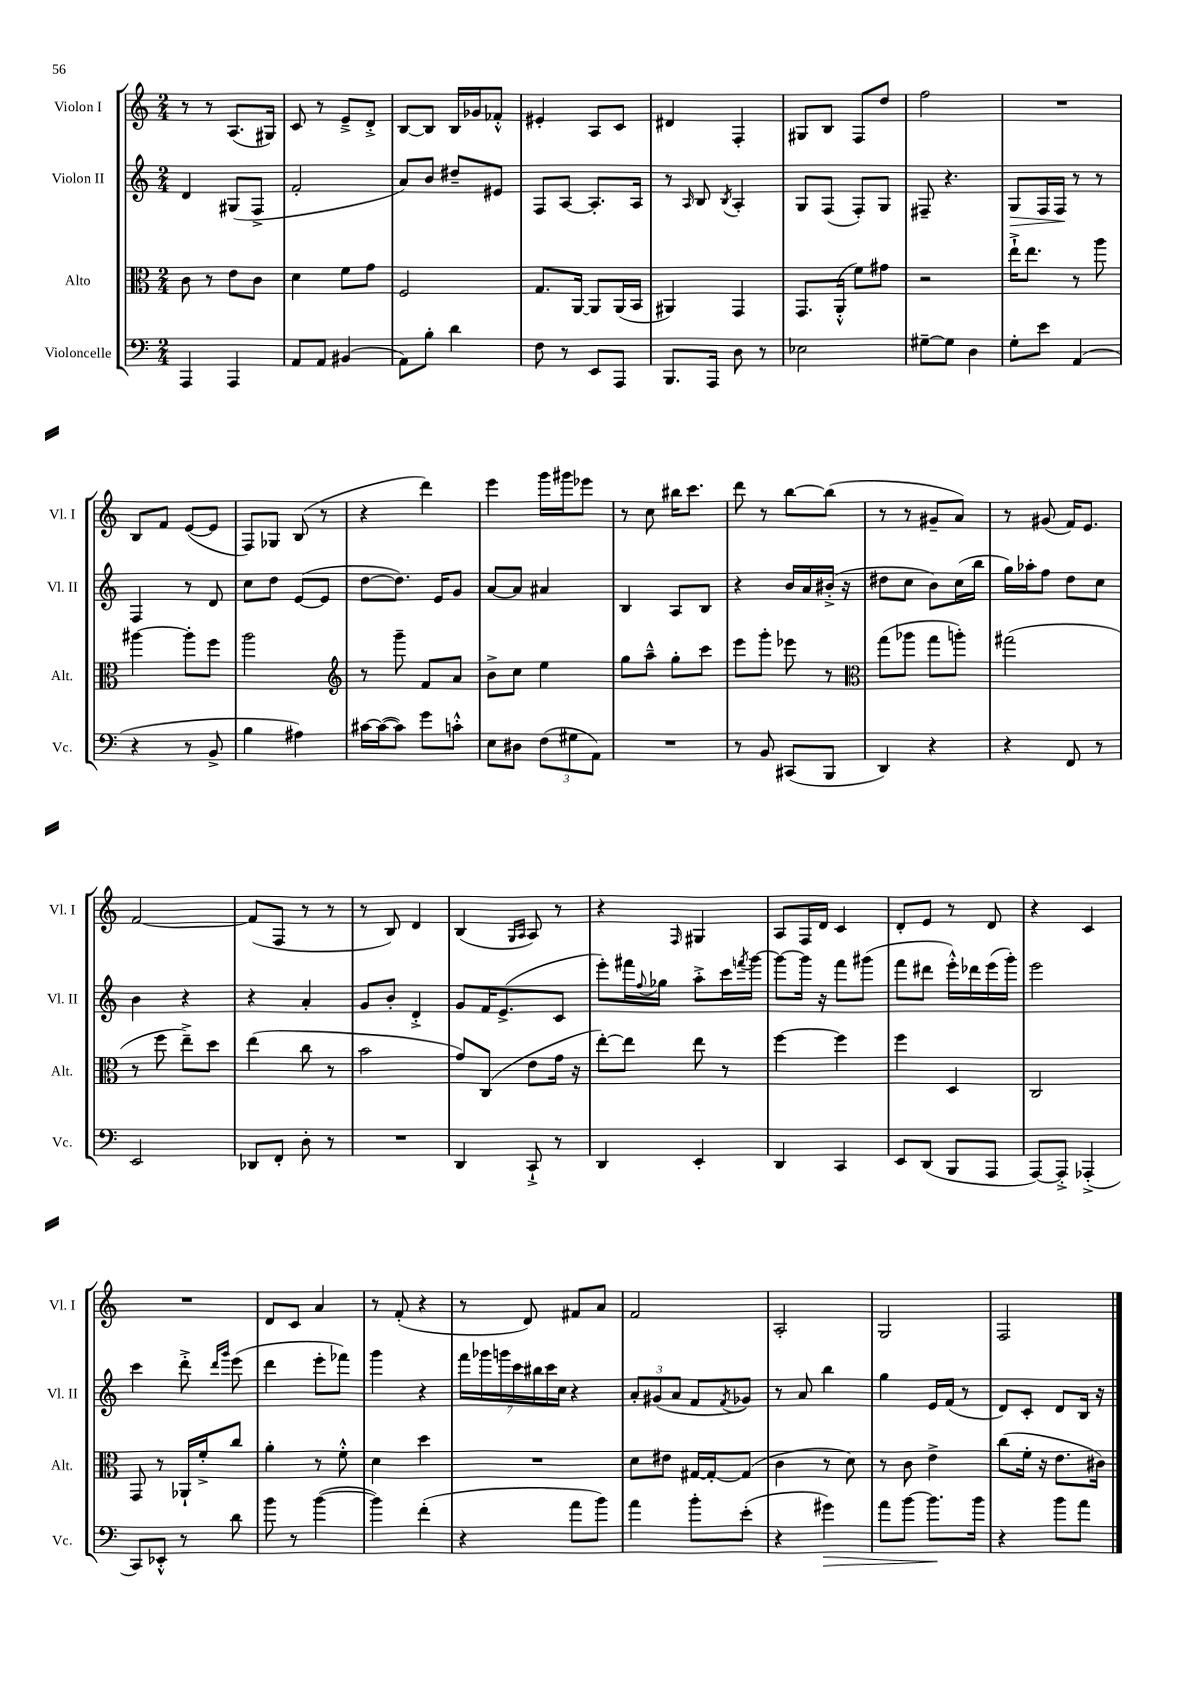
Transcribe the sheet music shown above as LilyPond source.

<<
\new StaffGroup <<
\new Staff = "s0" \with { instrumentName = "Violon I" shortInstrumentName = "Vl. I" } {
    \clef treble \key c \major \numericTimeSignature \time 2/4
    r8 r8 a8.( gis16) |
    c'8 r8 e'8---> d'8-.-> |
    b8~ b8 b16 ges'16 fes'8-.-^ |
    eis'4-. a8 c'8 |
    dis'4 f4-. |
    gis8 b8 f8 d''8 |
    f''2 |
    R2 |
    b8 f'8 e'8~( e'8 |
    f8) ges8 b8( r8 |
    r4 d'''4) |
    e'''4 g'''16 gis'''16 ees'''8 |
    r8 c''8 bis''16 c'''8. |
    d'''8 r8 b''8~ b''8( |
    r8 r8 gis'8-- a'8) |
    r8 gis'8( f'16) e'8. |
    f'2~ |
    f'8( f8 r8 r8 |
    r8 b8) d'4 |
    b4( \grace { g16 a16 } a8) r8 |
    r4 \grace { f16 } gis4 |
    a8 f16 d'16 c'4 |
    d'8-. e'8 r8 d'8 |
    r4 c'4 |
    R2 |
    d'8 c'8 a'4 |
    r8 f'8-.( r4 |
    r8 d'8) fis'8 a'8 |
    f'2 |
    a2-. |
    g2 |
    f2 \bar "|." |
}
\new Staff = "s1" \with { instrumentName = "Violon II" shortInstrumentName = "Vl. II" } {
    \clef treble \key c \major \numericTimeSignature \time 2/4
    d'4 gis8( f8-> |
    f'2-. |
    a'8) b'8 dis''8-- eis'8 |
    f8 a8~ a8.-. a16 |
    r8 \grace { a16 } b8 \acciaccatura { b8 } a4-. |
    g8 f8( f8-.) g8 |
    fis8-- r4. |
    g8\> f16 f16\! r8 r8 |
    f4 r8 d'8 |
    c''8 d''8 e'8~( e'8 |
    d''8~ d''8.) e'16 g'8 |
    a'8~ a'8 ais'4 |
    b4 a8 b8 |
    r4 b'16 a'16 bis'16-.->( r16 |
    dis''8 c''8 b'8) c''16( b''16 |
    g''16) aes''16-. f''8 d''8 c''8 |
    b'4 r4 |
    r4 a'4-. |
    g'8 b'8-. d'4-.-> |
    g'8 f'16 e'8.->( c'8 |
    e'''8-.) fis'''16 \appoggiatura { f''8 } ges''16 a''8-.-> c'''16 \acciaccatura { f'''8 } g'''16~ |
    g'''8~ g'''16 r16 f'''8 gis'''8( |
    f'''8 dis'''8 e'''16-.-^) des'''16 e'''16( g'''16-.) |
    e'''2 |
    c'''4 d'''8-.-> \grace { d'''16 g'''16 } e'''8( |
    d'''4 e'''8-. fes'''8) |
    g'''4 r4 |
    \tuplet 7/4 { f'''16 ges'''16 g'''16 c'''16 bis''16 c'''16 c''16 } r4 |
    \tuplet 3/2 { a'8-. gis'8( a'8 } f'8 \acciaccatura { f'8 } ges'8) |
    r8 a'8 b''4 |
    g''4 e'16 f'16( r8 |
    d'8) c'8-. d'8 b16 r16 \bar "|." |
}
\new Staff = "s2" \with { instrumentName = "Alto" shortInstrumentName = "Alt." } {
    \clef alto \key c \major \numericTimeSignature \time 2/4
    c'8 r8 e'8 c'8 |
    d'4 f'8 g'8 |
    f2 |
    g8. a,16~ a,8 a,16( b,16 |
    ais,4) g,4 |
    g,8. a,16-.-^( f'8) gis'8 |
    r2 |
    e''16-!-> e''8. r8 a''8 |
    ais''4~ ais''8-. f''8 |
    a''2 |
    \clef treble r8 g'''8-- f'8 a'8 |
    b'8-> c''8 e''4 |
    g''8 a''8---^ g''8-. c'''8 |
    e'''8 g'''8-. ees'''8 r8 |
    \clef alto g''8( aes''8 g''8 a''8-.) |
    gis''2( |
    r8 f''8 e''8--->) d''8 |
    e''4( c''8 r8 |
    b'2 |
    g'8) c8( e'8 g'16 r16 |
    e''8~-.) e''8 e''8 r8 |
    f''4~ f''4 |
    f''4 d4 |
    c2 |
    g,8 r8 aes,16-! f'16-.-> c''8 |
    a'4-. r8 f'8-.-^ |
    d'4 d''4 |
    R2 |
    d'8 eis'8 gis16~ gis16~-. gis8( |
    c'4 r8 d'8) |
    r8 c'8 e'4-> |
    c''8( f'16-. r16 e'8. cis'16) \bar "|." |
}
\new Staff = "s3" \with { instrumentName = "Violoncelle" shortInstrumentName = "Vc." } {
    \clef bass \key c \major \numericTimeSignature \time 2/4
    a,,4 a,,4 |
    a,8 a,8 bis,4( |
    a,8) b8-. d'4 |
    f8 r8 e,8 a,,8 |
    b,,8. a,,16 d8 r8 |
    ees2 |
    gis8~-- gis8 d4 |
    g8-. e'8 a,4( |
    r4 r8 b,8-> |
    b4 ais4) |
    cis'16~ cis'16~( cis'8) g'8 c'8-.-^ |
    e8 dis8 \tuplet 3/2 { f8( gis8 a,8) } |
    R2 |
    r8 b,8 cis,8( b,,8 |
    d,4) r4 |
    r4 f,8 r8 |
    e,2 |
    des,8 f,8-. d8-. r8 |
    R2 |
    d,4 c,8-!-> r8 |
    d,4 e,4-. |
    d,4 c,4 |
    e,8 d,8( b,,8 a,,8 |
    a,,8~) a,,8-.-> aes,,4-.->( |
    c,8) ees,8-.-^ r8 d'8 |
    b'8 r8 b'4~( |
    b'4) f'4-.( |
    r4 a'8 b'8) |
    a'4 b'8-. e'8-.( |
    r4 gis'4\>) |
    a'8 b'8~ b'8.\! b'16 |
    r4 b'8 a'8 \bar "|." |
}
>>
>>
\layout { \context { \Score \remove "Bar_number_engraver" } }
